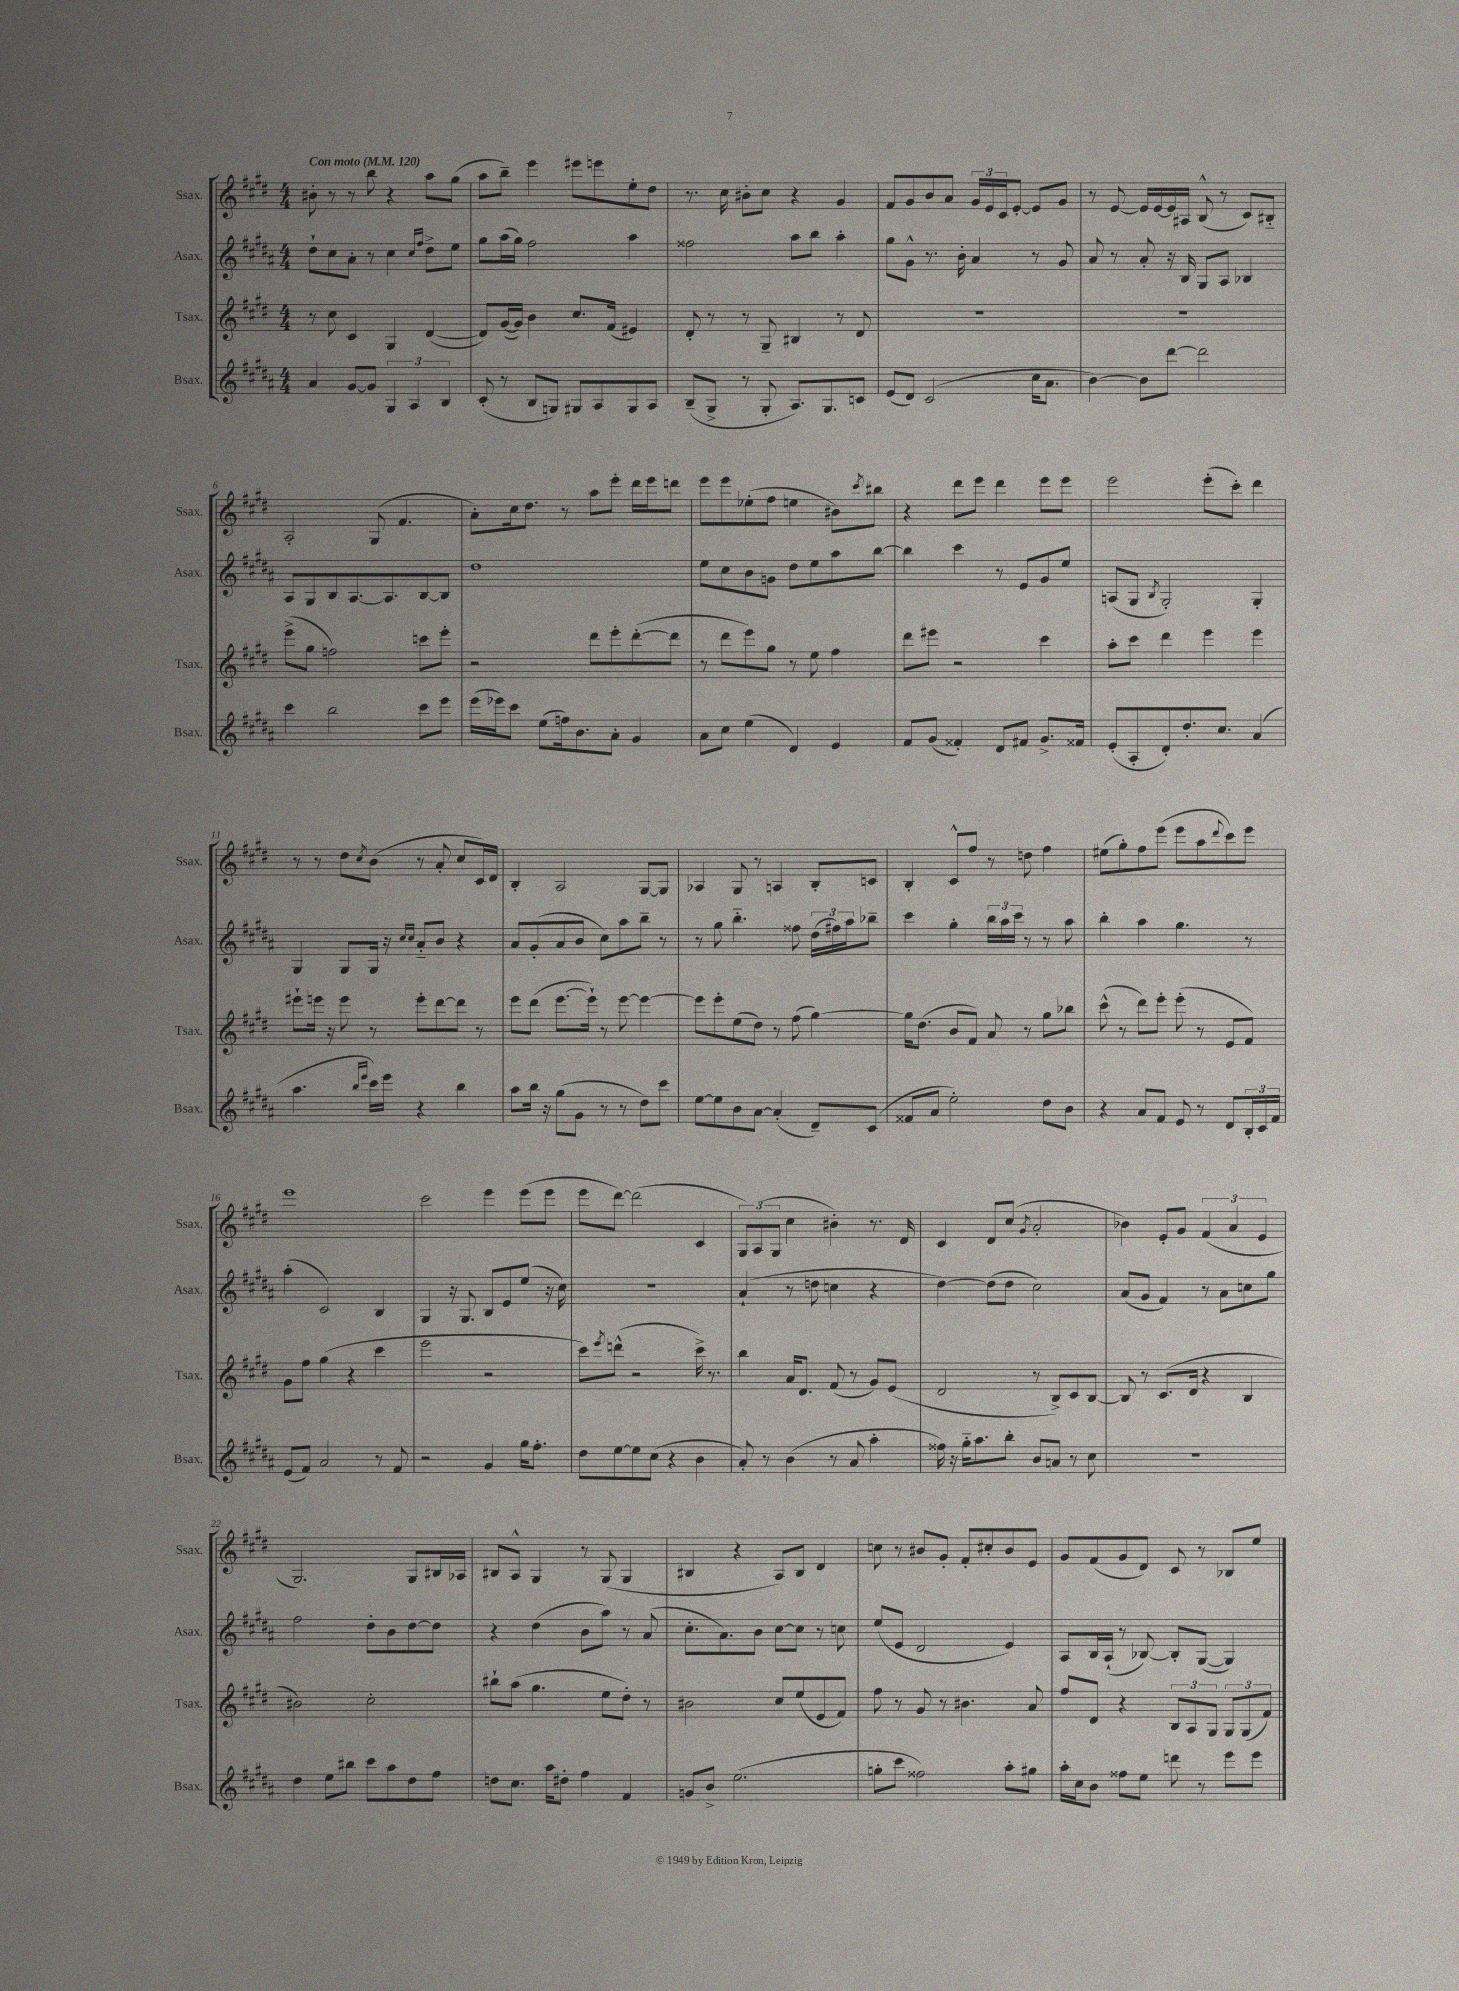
<<
\new StaffGroup <<
\new Staff = "s0" \with { instrumentName = "Ssax." shortInstrumentName = "Ssax." } {
    \clef treble \key e \major \numericTimeSignature \time 4/4 \tempo "Con moto" 4 = 120
    bis'8-. r8 r8 b''8 r4 a''8 gis''8( |
    a''8 b''8--) e'''4 eis'''8 e'''8 e''8-. dis''8 |
    r8. cis''16 bis'8-. cis''8 r4 gis'4 |
    fis'8 gis'8 b'8 a'8 \tuplet 3/2 { gis'16 e'16 cis'16 } e'8~-. e'8 gis'8 |
    r8 e'8~ e'16 e'16~ e'16 ais16 b8-^( r8 cis'8) bis8-_ |
    a2-. gis8( fis'4. |
    a'8-.) cis''16 dis''8. r8 a''8 e'''8-. dis'''16 e'''16 d'''8 |
    e'''8 e'''8 ees''8-.( fis''8 e''4 bis'8) \acciaccatura { cis'''8 } bis''8 |
    r4 dis'''8 e'''8 dis'''4 e'''8 e'''8 |
    e'''2 e'''8-.( cis'''8-.) dis'''4 |
    r8 r8 dis''8 \acciaccatura { cis''8 } b'8( r8 a'8-. cis''8 cis'16) dis'16 |
    b4-. a2 gis8~ gis8 |
    aes4 gis8 r8 a4 b8-. c'8 |
    b4-. cis'8-^ fis''8 r8 d''8 fis''4 |
    eis''8( gis''8-.) fis''8 e'''8( e'''8 a''8 \appoggiatura { dis'''8 } cis'''8) e'''8 |
    e'''1 |
    cis'''2 e'''4 e'''8( e'''8 |
    e'''8 dis'''8~) dis'''2( cis'4 |
    \tuplet 3/2 { gis8) a8( gis8 } cis''4 bis'4-.) r8. dis'16 |
    cis'4 dis'8 cis''8( \acciaccatura { gis'8 } a'2-. |
    bes'4) e'8-. gis'8 \tuplet 3/2 { fis'4( a'4 e'4 } |
    gis2.) gis8 bis16 aes16 |
    bis8 a8-^ gis4 r8 gis8( gis4 |
    bis4 r4 a8) bis8 dis'4 |
    c''8 r8 bis'8 gis'8-. fis'8-. cis''8-. bis'8 e'8 |
    gis'8 fis'8( gis'8 dis'8) cis'8 r8 bes8 e''8 \bar "|." |
}
\new Staff = "s1" \with { instrumentName = "Asax." shortInstrumentName = "Asax." } {
    \clef treble \key b \major \numericTimeSignature \time 4/4
    dis''8-! cis''8 ais'8-. r8 cis''4 \grace { cis''16 fis''16 } dis''8-> e''8 |
    gis''8 ais''16( gis''16) fis''2 ais''4 |
    fisis''2 ais''8 b''8 ais''4-. |
    gis''8 gis'8-^ r8. b'16-. ais'4 r8 gis'8 |
    ais'8 r8 ais'8-. r16 b16 gis8 ais8 bes4 |
    ais8 gis8 b8 ais8.~ ais8. b8~ b8 |
    dis''1 |
    e''8 cis''8 b'8 g'8 dis''8 e''8 ais''8 b''8~ |
    b''4 cis'''4 r8 e'8 gis'8 e''8 |
    a8( gis8 \acciaccatura { b8 } gis2-.) gis4-. |
    gis4 gis8 gis16 r16 \grace { cis''16 cis''16 } ais'8-_ b'8 r4 |
    ais'8 gis'8-.( ais'8 b'8 cis''8) ais''8 b''8-- r8 |
    r8 gis''8 b''4.-_ fisis''8 \tuplet 3/2 { dis''16( fis''16) ais''16 } bes''8-- |
    cis'''4 gis''4-. \tuplet 3/2 { b''16 ais''16 cis'''16 } r8 r8 ais''8 |
    b''4-. ais''4 gis''4. r8 |
    ais''4-.( cis'2) b4 |
    gis4 r16 gis8. b8 e'8 e''8( r16 cis''16) |
    R1 |
    ais'4-!( r8 d''8 c''4 r4 |
    dis''4~) dis''8( dis''8 cis''2) |
    ais'8( gis'8 fis'4) r8 ais'8 c''8 gis''8 |
    fis''2 dis''8-. b'8 dis''8~ dis''8 |
    r4 dis''4( b'8 ais''8) r8 ais'8( |
    cis''8.-. ais'8.) b'8 cis''8~ cis''8 r8 c''8 |
    e''8( e'8 dis'2 e'4) |
    ais8 b16 ais16-!( r8 bes8~) bes8-. gis8~( gis4) \bar "|." |
}
\new Staff = "s2" \with { instrumentName = "Tsax." shortInstrumentName = "Tsax." } {
    \clef treble \key e \major \numericTimeSignature \time 4/4
    r8 cis''8 cis'4 gis4 dis'4~( |
    dis'8) gis'16~( gis'16) b'4 cis''8. fis'16( eis'4) |
    dis'8-. r8 r8 gis8-- bis4 r8 dis'8 |
    R1 |
    R1 |
    e'''8->( gis''8 f''2) c'''8 e'''8-. |
    r2 dis'''8 e'''8-. dis'''8~-.( dis'''8 |
    r8 dis'''8 e'''8) gis''8 r8 e''8 fis''4 |
    dis'''8 eis'''8 r2 cis'''4 |
    a''8-. cis'''8 dis'''4 e'''4 e'''4 |
    eis'''8-! e'''16 r16 e'''8 r8 e'''8-. dis'''8~ dis'''8 r8 |
    e'''8 dis'''8( e'''8.~ e'''16-!) r8 e'''8~ e'''4~ |
    e'''8 e'''8-. e''8( dis''8) r8 fis''8( gis''4~) |
    gis''16 dis''8.( b'8 fis'8) a'8 r8 gis''8 bes''8 |
    cis'''8-^( r8 dis'''8) e'''8-. e'''8-.( r8 e'8 fis'8) |
    gis'8 fis''8 gis''4( r4 cis'''4 |
    e'''2 r2 |
    cis'''8) \acciaccatura { e'''8 } d'''8-^( r2 cis'''16->) r8. |
    b''4 a'16 dis'8. fis'8( r8 gis'8) e'8( |
    dis'2 r8 b8->) cis'8 b8~ |
    b8 r8 cis'8.( dis'16 r4 b4 |
    bis'2) cis''2-. |
    bis''8-! a''8( gis''4. e''8 dis''8-.) r8 |
    bis'2 cis''8 e''8( e'8 fis'8) |
    fis''8 r8 gis'8 r8 bis'4. a'8 |
    fis''8 dis'8 r4 \tuplet 3/2 { b8 a8 gis8 } \tuplet 3/2 { gis8 gis8( fis'8) } \bar "|." |
}
\new Staff = "s3" \with { instrumentName = "Bsax." shortInstrumentName = "Bsax." } {
    \clef treble \key b \major \numericTimeSignature \time 4/4
    ais'4 gis'8~ gis'8 \tuplet 3/2 { gis4 ais4 b4 } |
    cis'8-.( r8 b8 g8) gis8 ais8 gis8 ais8 |
    b8--( gis8-> r8 gis8-. ais8.) gis8. c'8 |
    e'8( dis'8) cis'2( cis''16 ais'8. |
    b'4~) b'8 dis'''8~ dis'''2 |
    cis'''4 b''2 cis'''8 e'''8 |
    e'''16( ees'''16) cis'''8 e''8( f''16) b'8. ais'8-. gis'4 |
    ais'8 cis''8 e''4( dis'4) e'4 |
    fis'8 gis'8( fisis'4-.) dis'8 fis'8 gis'8.-> fisis'16 |
    e'8-.( ais8-. dis'8-.) dis''8.-. cis''8. ais'4( |
    ais''4. \grace { b''16 e'''16 } cis'''16) e'''16 r4 b''4 |
    ais''8 b''16 r16 gis''8( gis'8 r8 r8 dis''8) cis'''8 |
    e''8~ e''8 b'8 ais'8~ ais'4-.( dis'8--) cis'8( |
    fisis'8 ais'8 e''2-.) dis''8 b'8 |
    r4 ais'8 fis'8 e'8 r8 dis'8 \tuplet 3/2 { b16-. cis'16 fis'16 } |
    e'8( fis'8) ais'2 r8 fis'8 |
    r2 gis'4 gis''16 fis''8.-. |
    dis''8 e''8~ e''8 cis''8( r4 b'4 |
    ais'8-.) r8 b'4( r8 ais'8 ais''4-. |
    fisis''16) r16 gis''16-_ ais''8. b''8-. b'8 a'8 r8 cis''8 |
    R1 |
    dis''4 e''8 bis''8 cis'''8 ais''8 dis''8 fis''8 |
    d''8 cis''8. ais''16 dis''8-. fis''4 fis'4 |
    g'8 b'8-> e''2.( |
    g''8-. cis'''8 fisis''2) ais''8-. gis''8 |
    ais''16-. cis''16 b'8 fisis''8 e''8 d'''8 r8 e'''8 e'''8 \bar "|." |
}
>>
>>
